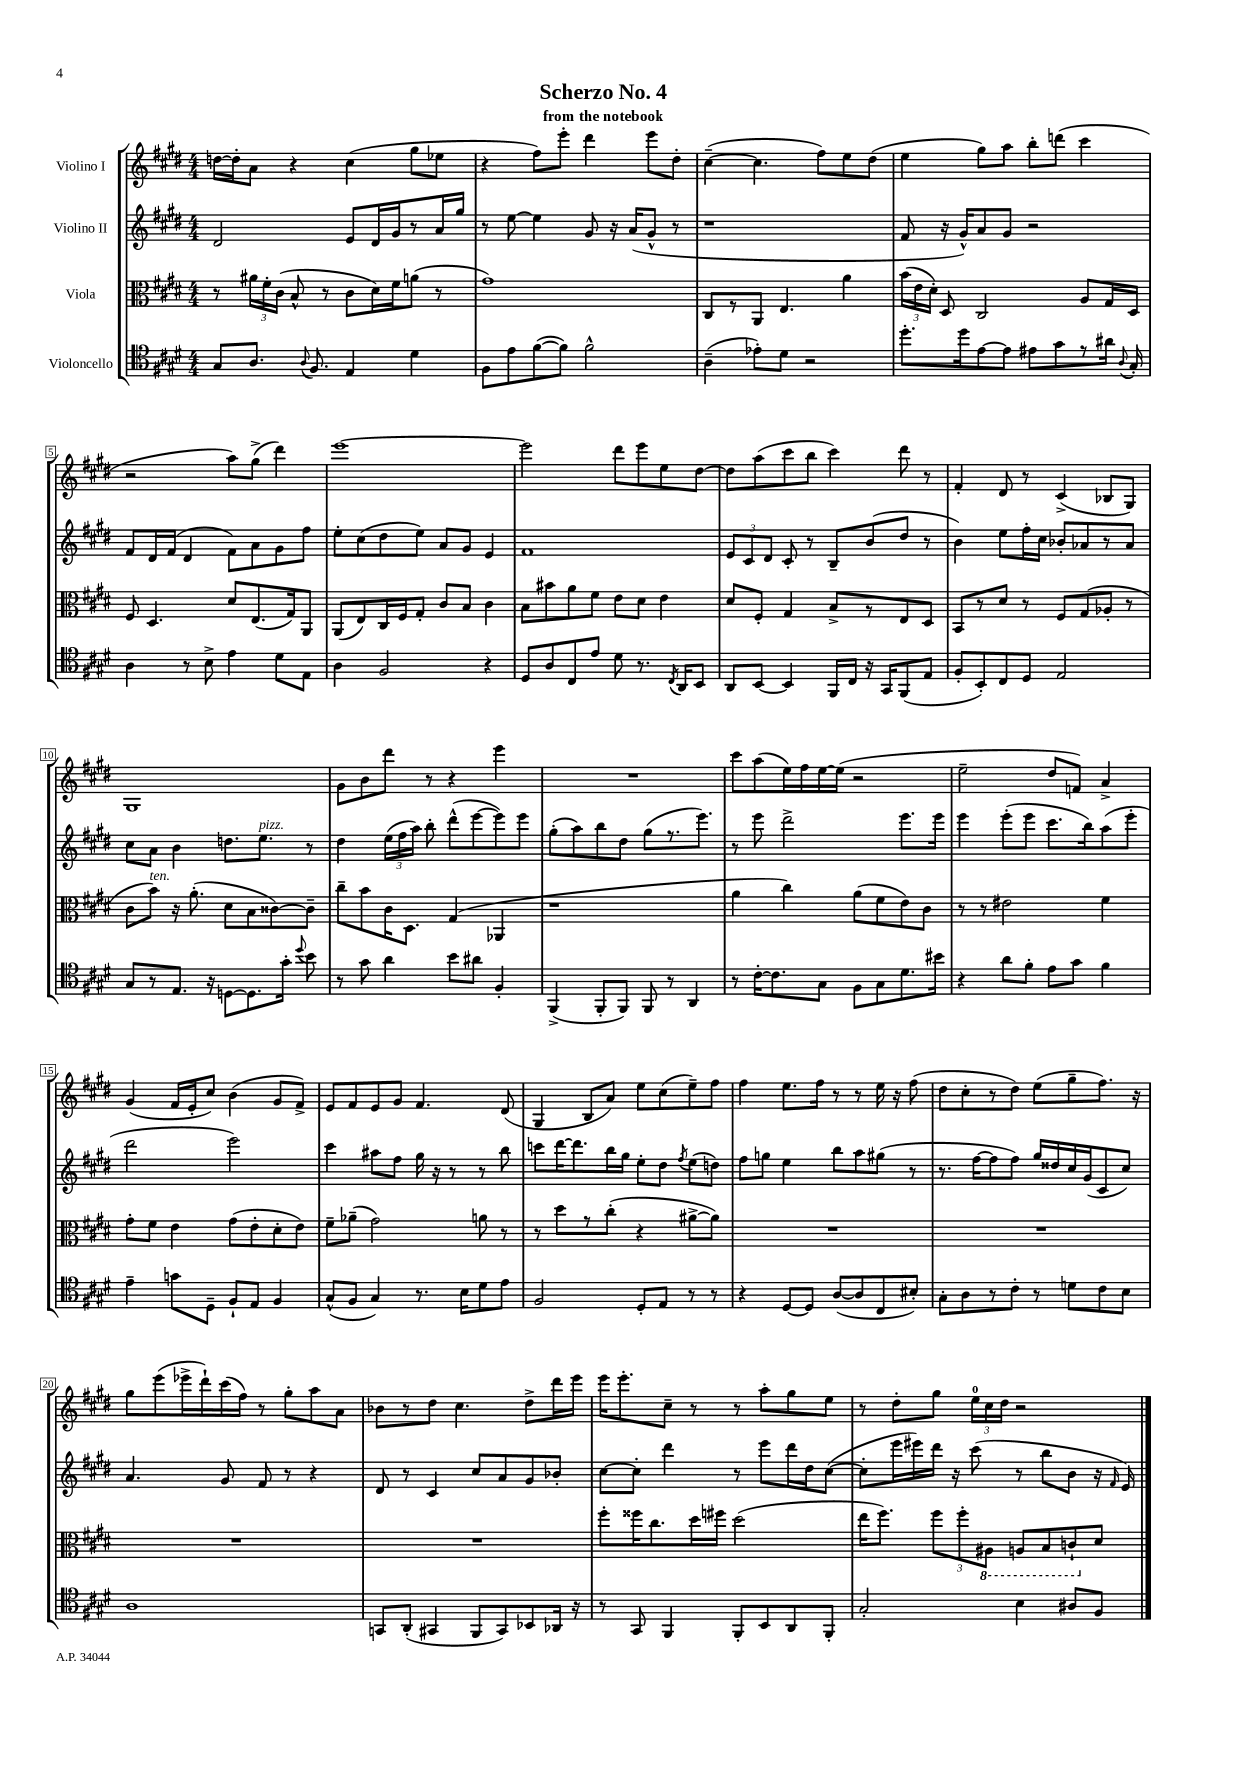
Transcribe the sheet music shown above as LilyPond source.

\header { title = "Scherzo No. 4" subtitle = "from the notebook" }
<<
\new StaffGroup <<
\new Staff = "s0" \with { instrumentName = "Violino I" } {
    \clef treble \key e \major \numericTimeSignature \time 4/4
    \autoBeamOff d''16[~ d''16-. a'8] r4 cis''4( gis''8[ ees''8] |
    r4 fis''8[) e'''8]-. dis'''4 e'''8[ dis''8]-. |
    cis''4~--( cis''4. fis''8[) e''8 dis''8]( |
    e''4 gis''8[) a''8] b''8[-. d'''8]( cis'''4 |
    r2 a''8[) gis''8]->( dis'''4) |
    e'''1~ |
    e'''2 dis'''8[ e'''8 e''8 dis''8]~ |
    dis''8[ a''8( cis'''8 b''8] cis'''4) dis'''8 r8 |
    fis'4-. dis'8 r8 cis'4->( bes8[ gis8]) |
    gis1 |
    gis'8[ b'8 dis'''8] r8 r4 e'''4 |
    R1 |
    cis'''8[ a''8( e''16) fis''16 e''16~ e''16]( r2 |
    e''2-- dis''8[ f'8]) a'4-> |
    gis'4( fis'16[ e'16-. cis''8]) b'4( gis'8[ fis'8]->) |
    e'8[ fis'8 e'8 gis'8] fis'4. dis'8( |
    gis4 b8[ a'8]) e''8[ cis''8( e''8--) fis''8] |
    fis''4 e''8.[ fis''16] r8 r8 e''16 r16 fis''8( |
    dis''8[ cis''8-. r8 dis''8]) e''8[( gis''8-- fis''8.]) r16 |
    gis''8[ e'''8( ees'''16-> dis'''16-!) cis'''16( fis''16]) r8 gis''8[-. a''8 a'8] |
    bes'8[ r8 dis''8] cis''4. dis''8[-> dis'''16 e'''16] |
    e'''16[ e'''8.-. cis''8]-- r8 r8 a''8[-. gis''8 e''8] |
    r8 dis''8[-. gis''8] \tuplet 3/2 { e''16[-0 cis''16 dis''16] } r2 \bar "|." |
}
\new Staff = "s1" \with { instrumentName = "Violino II" } {
    \clef treble \key e \major \numericTimeSignature \time 4/4
    \autoBeamOff dis'2 e'8[ dis'16 gis'16 r8 a'16 gis''16] |
    r8 e''8~ e''4 gis'8 r16 a'16[( gis'8]-^ r8 |
    r1 |
    fis'8 r16 gis'16[-^) a'8 gis'8] r2 |
    fis'8[ dis'16 fis'16]( dis'4 fis'8[) a'8 gis'8 fis''8] |
    e''8[-. cis''8( dis''8 e''8]) a'8[ gis'8] e'4 |
    fis'1 |
    \tuplet 3/2 { e'8[ cis'8 dis'8] } cis'8-. r8 b8[-- b'8( dis''8] r8 |
    b'4) e''8[ fis''16-. cis''16] bes'8[-. aes'8 r8 aes'8] |
    cis''8[ a'8] b'4 d''8.[ e''8.]^\markup { \italic "pizz." } r8 |
    dis''4 \tuplet 3/2 { e''16[( fis''16 a''16]) } b''8-. dis'''8[-^( e'''8~ e'''8) e'''8] |
    gis''8[-.( a''8) b''8 dis''8] gis''8[( r8. e'''8.]) |
    r8 e'''8 dis'''2-> e'''8.[ e'''16] |
    e'''4 e'''8[-.( e'''8] cis'''8.[ b''16) a''8( e'''8]-. |
    dis'''2 e'''2) |
    cis'''4 ais''8[ fis''8] gis''16 r16 r8 r8 b''8 |
    c'''8[ dis'''16~ dis'''8. b''16 gis''16] e''8[-. dis''8] \acciaccatura { fis''8 } e''8[( d''8]) |
    fis''8[ g''8] e''4 b''8[ a''8 gis''8]( r8 |
    r8. fis''16[~ fis''8 fis''8]) gis''16[ disis''16 cis''16 gis'16( cis'8 cis''8]) |
    a'4. gis'8 fis'8 r8 r4 |
    dis'8 r8 cis'4 cis''8[ a'8 gis'8 bes'8]-. |
    cis''8[~ cis''8]-. dis'''4 r8 e'''8[ dis'''16 dis''16 cis''8]~( |
    cis''8[-. e'''16 eis'''16) dis'''16] r16 cis'''8( r8 b''8[ b'8] r16 \grace { fis'16 } e'16) \bar "|." |
}
\new Staff = "s2" \with { instrumentName = "Viola" } {
    \clef alto \key e \major \numericTimeSignature \time 4/4
    \autoBeamOff r8 \tuplet 3/2 { ais'16[ fis'16-. cis'16]( } b8-^ r8 cis'8[ dis'16) fis'16 a'8]( r8 |
    gis'1) |
    cis8[ r8 a,8] e4. a'4 |
    \tuplet 3/2 { b'16[( e'16 dis'16]-.) } dis8 cis2 a8[ gis16 dis16] |
    fis8 dis4. dis'8[ e8.( gis16) a,8] |
    a,8[( e8) cis16 fis16 gis8]-. cis'8[ b8] cis'4 |
    b8[ bis'8 a'8 fis'8] e'8[ dis'8] e'4 |
    dis'8[ fis8]-. gis4 b8[-> r8 e8 dis8] |
    b,8[ r8 dis'8] r8 fis8[ gis8( aes8]-. r8 |
    cis'8[ b'8]^\markup { \italic "ten." }) r16 a'8.-.( dis'8[ b8 cisis'8~) cisis'8]-- |
    cis''8[-- b'8 cis'16 dis8.] gis4( aes,4 |
    r1 |
    a'4 cis''4) a'8[( fis'8 e'8) cis'8] |
    r8 r8 eis'2 fis'4 |
    gis'8[-. fis'8] e'4 gis'8[( e'8-. dis'8-. e'8]) |
    fis'8[-- aes'8]--( gis'2) a'8 r8 |
    r8 dis''8[ r8 cis''8]-.( r4 ais'8[~-> ais'8]) |
    R1 |
    R1 |
    R1 |
    R1 |
    fis''8[-. fisis''16 cis''8. dis''16 fis''16] dis''2( |
    e''16[ fis''8.]) \tuplet 3/2 { fis''8[ fis''8-. \ottava #-1 ais,8] } a,8[ b,8 c8-! \ottava #0 dis'8] \bar "|." |
}
\new Staff = "s3" \with { instrumentName = "Violoncello" } {
    \clef tenor \key e \major \numericTimeSignature \time 4/4
    \autoBeamOff gis8[ a8.] \appoggiatura { a8 } fis8. e4 dis'4 |
    fis8[ e'8 fis'8~( fis'8]) fis'2-^ |
    a4--( ees'8[-.) dis'8] r2 |
    dis''8.[-. dis''16 e'8~ e'8] eis'8[ gis'8 r8 ais'16] \appoggiatura { a8 } gis16-. |
    a4 r8 b8-> e'4 dis'8[ e8] |
    a4 fis2 r4 |
    dis8[ a8 cis8 e'8] dis'8 r8. \acciaccatura { cis8 } a,16[ b,8] |
    a,8[ b,8]~ b,4 fis,16[ cis16] r16 gis,16[ fis,8( e8] |
    fis8[-. b,8-.) cis8 dis8] e2 |
    gis8[ r8 e8.] r16 d8[~ d8. gis'16]-. \appoggiatura { dis''8 } b'8 |
    r8 gis'8 a'4 b'8[ ais'8] fis4-. |
    fis,4->( fis,8[-. fis,8]) fis,8 r8 a,4 |
    r8 cis'16[~-. cis'8. gis8] fis8[ gis8 dis'8. bis'16] |
    r4 a'8[ fis'8]-. e'8[ gis'8] fis'4 |
    e'4-- g'8[ dis8]-- fis8[-! e8] fis4 |
    gis8[-^( fis8] gis4) r8. b16[ dis'8 e'8] |
    fis2 dis8[-. e8] r8 r8 |
    r4 dis8[~ dis8] a8[~( a8 cis8 bis8]-.) |
    gis8[-. a8 r8 cis'8]-. r8 d'8[ cis'8 b8] |
    a1 |
    g,8[ a,8]-.( gis,4 fis,8[ gis,8) bes,8 aes,16] r16 |
    r8 gis,8 fis,4 fis,8[-. b,8 a,8 fis,8]-. |
    gis2-. b4 ais8[ fis8] \bar "|." |
}
>>
>>
\layout { \context { \Score \override BarNumber.stencil = #(make-stencil-boxer 0.1 0.3 ly:text-interface::print) } }
